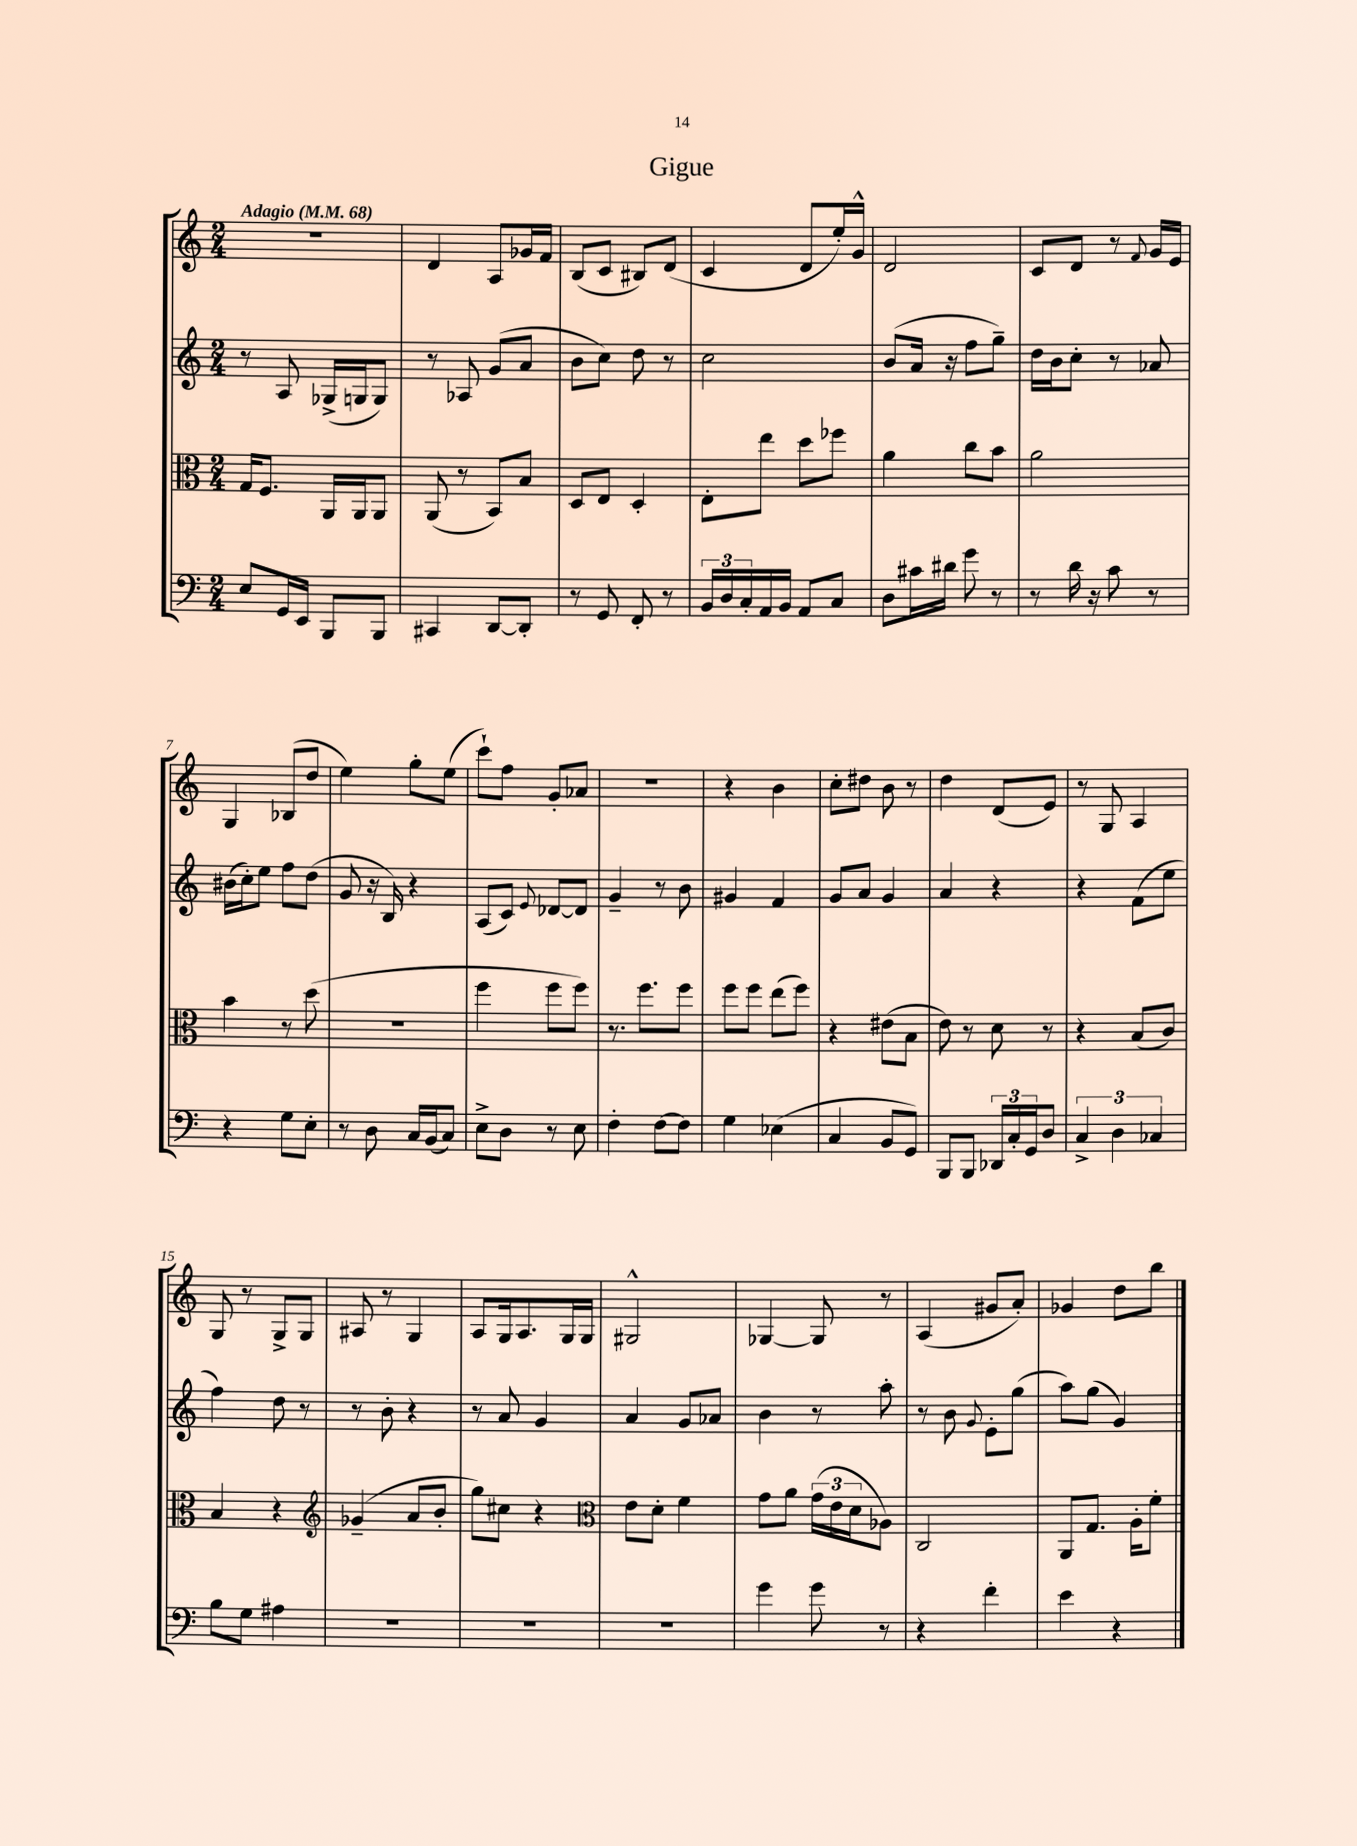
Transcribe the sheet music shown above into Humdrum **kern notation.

**kern	**kern	**kern	**kern
*staff4	*staff3	*staff2	*staff1
*clefF4	*clefC3	*clefG2	*clefG2
*k[]	*k[]	*k[]	*k[]
*M2/4	*M2/4	*M2/4	*M2/4
*MM68	*MM68	*MM68	*MM68
8E	16G	8r	2r
.	8.F	.	.
16GG	.	8A	.
16EE	.	.	.
8BBB	16AA	(16G-^	.
.	16AA	16G	.
8BBB	8AA	8G)	.
=	=	=	=
4CC#	(8AA	8r	4d
.	8r	8A-	.
[8DD	8BB)	(8g	8A
8DD']	8B	8a	16g-
.	.	.	16f
=	=	=	=
8r	8D	8b	(8B
8GG	8E	8cc)	8c
8FF'	4D'	8dd	8B#)
8r	.	8r	(8d
=	=	=	=
24BB	8E'	2cc	4c
24D	.	.	.
24C'	.	.	.
16AA	8ee	.	.
16BB	.	.	.
8AA	8dd	.	8d
8C	8ff-	.	16ee')
.	.	.	16g^^
=	=	=	=
8D	4a	(8b	2d
16c#	.	16a	.
16d#	.	16r	.
8g	8cc	8ff	.
8r	8b	8gg~)	.
=	=	=	=
8r	2a	16dd	8c
.	.	16b	.
16d	.	8cc'	8d
16r	.	.	.
8c	.	8r	8r
.	.	.	8qqf
8r	.	8a-	16g
.	.	.	16e
=	=	=	=
4r	4b	(16b#	4G
.	.	16cc')	.
.	.	8ee	.
8G	8r	8ff	(8B-
8E'	(8dd	(8dd	8dd
=	=	=	=
8r	2r	8g	4ee)
8D	.	16r	.
.	.	16B)	.
16C	.	4r	8gg'
(16BB	.	.	.
8C)	.	.	(8ee
=	=	=	=
8E^	4ff	(8A	8ccc`)
8D	.	8c)	8ff
.	.	8qqe	.
8r	8ff	[8d-	8g'
8E	8ff)	8d-]	8a-
=	=	=	=
4F'	8.r	4g~	2r
.	8.ff	.	.
[8F	.	8r	.
8F]	8ff	8b	.
=	=	=	=
4G	8ff	4g#	4r
.	8ff	.	.
(4E-	(8ee	4f	4b
.	8ff)	.	.
=	=	=	=
4C	4r	8g	8cc'
.	.	8a	8dd#
8BB	(8e#	4g	8b
8GG)	8B	.	8r
=	=	=	=
8BBB	8e)	4a	4dd
8BBB	8r	.	.
24DD-	8d	4r	(8d
24C'	.	.	.
24GG	.	.	.
8D	8r	.	8e)
=	=	=	=
6C^	4r	4r	8r
.	.	.	8G
6D	.	.	.
.	(8B	(8f	4A
6C-	.	.	.
.	8c)	8ee	.
=	=	=	=
8B	4B	4ff)	8G
8G	.	.	8r
4A#	4r	8dd	8G^
.	.	8r	8G
=	=	=	=
*	*clefG2	*	*
2r	(4g-~	8r	8A#
.	.	8b'	8r
.	8a	4r	4G
.	8b'	.	.
=	=	=	=
2r	8gg)	8r	8A
.	8cc#	8a	16G
.	.	.	8.A
.	4r	4g	.
.	.	.	16G
.	.	.	16G
=	=	=	=
*	*clefC3	*	*
2r	8e	4a	2G#^^
.	8d'	.	.
.	4f	8g	.
.	.	8a-	.
=	=	=	=
4g	8g	4b	[4G-
.	8a	.	.
8g	(24g	8r	8G-]
.	24e	.	.
.	24d	.	.
8r	8A-)	8aa'	8r
=	=	=	=
4r	2C	8r	(4A
.	.	8b	.
.	.	8qqg	.
4f'	.	8e'	8g#
.	.	(8gg	8a')
=	=	=	=
4e	8AA	8aa)	4g-
.	8.G	(8gg	.
4r	.	4g)	8dd
.	16A'	.	.
.	8f'	.	8bb
==	==	==	==
*-	*-	*-	*-
